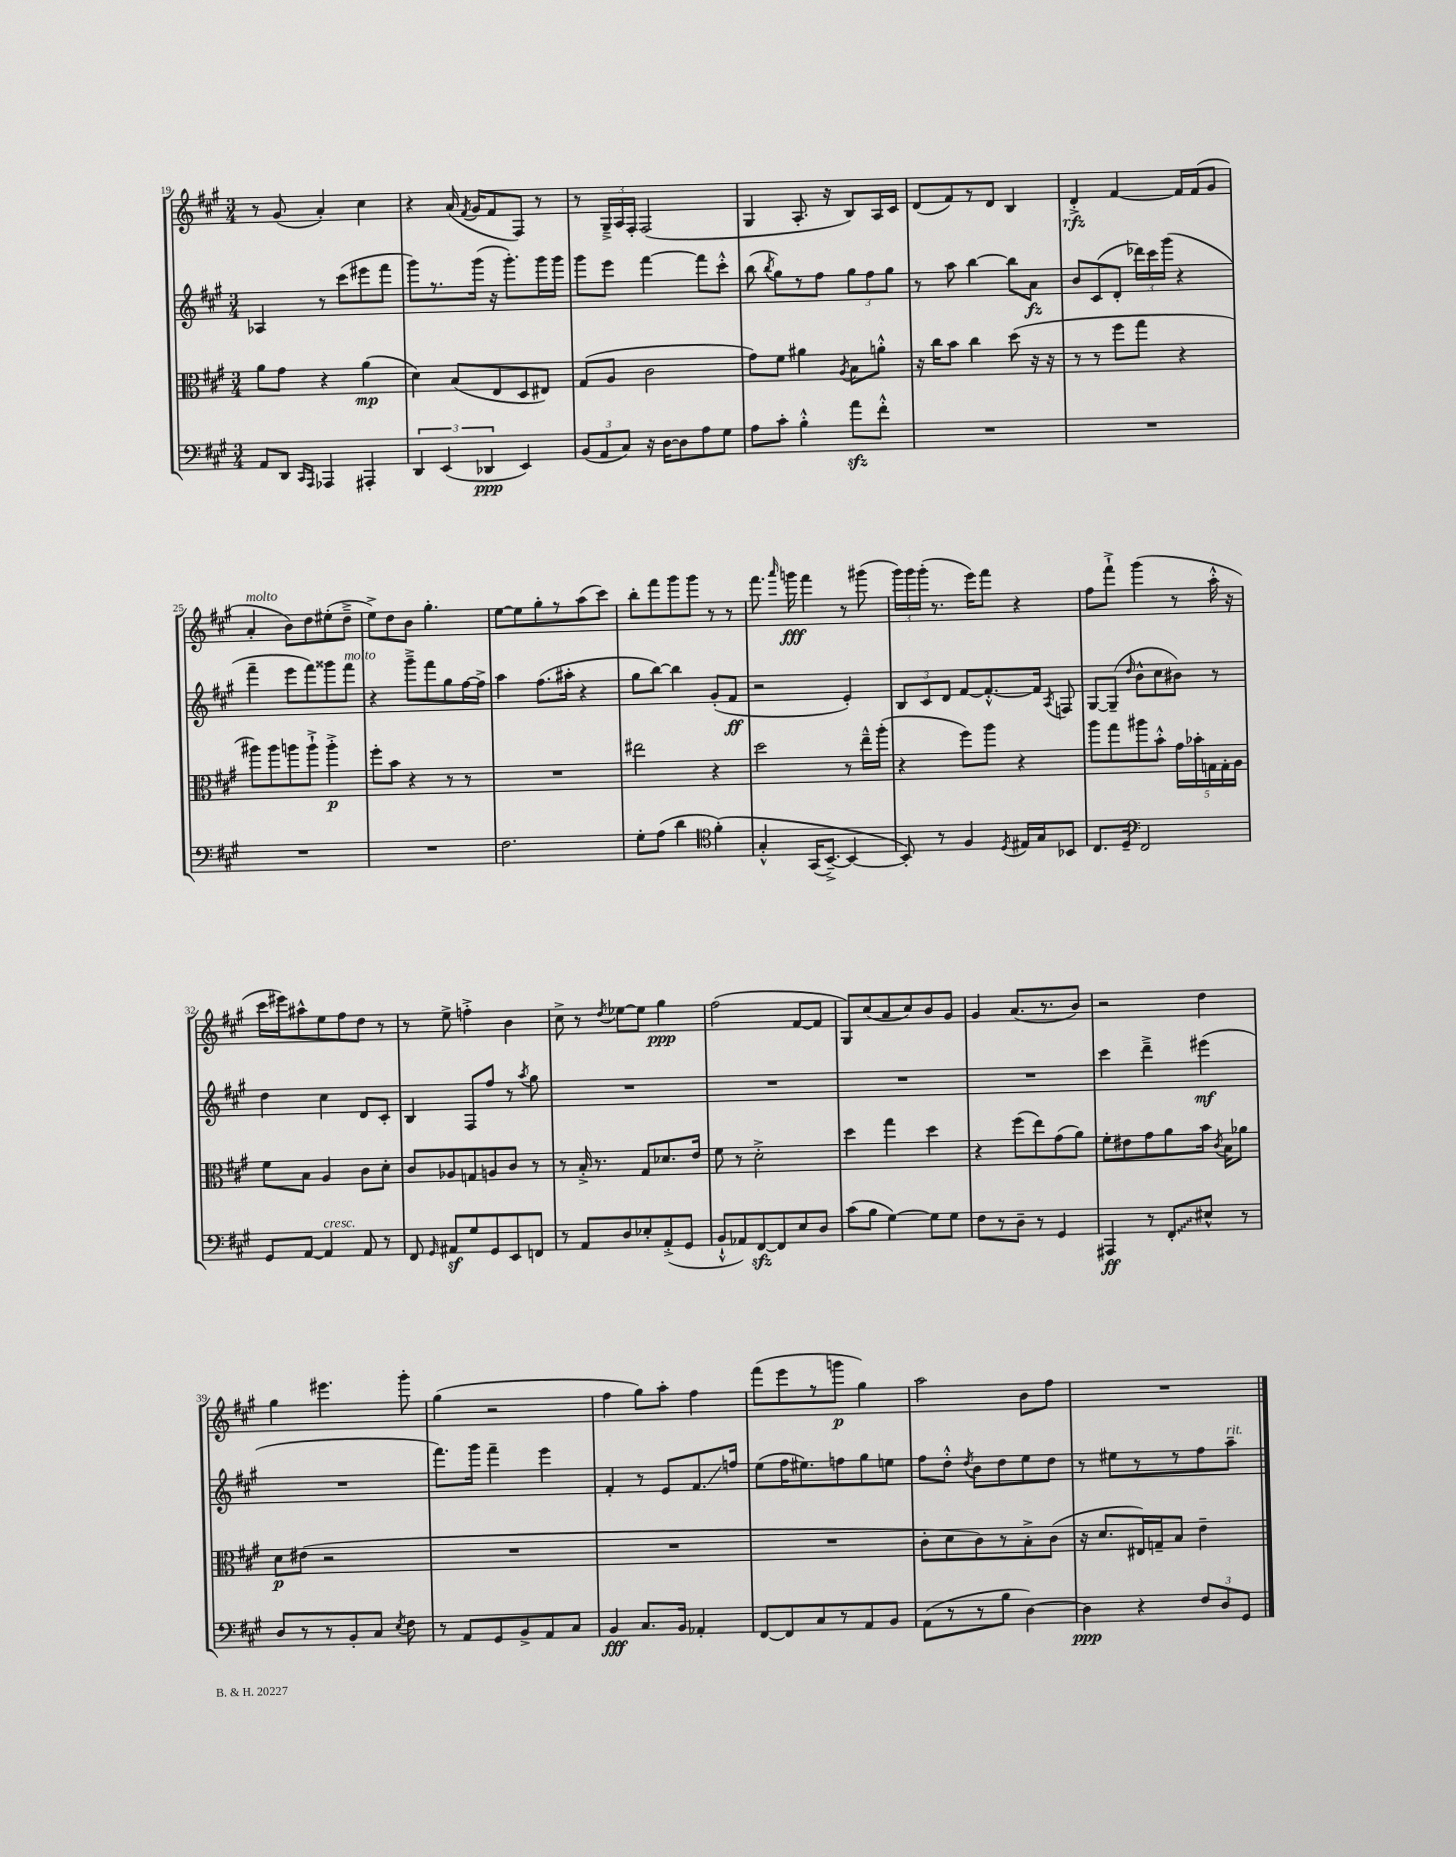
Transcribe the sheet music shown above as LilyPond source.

<<
\new StaffGroup <<
\new Staff = "s0" {
    \clef treble \key a \major \numericTimeSignature \time 3/4
    \autoBeamOff r8 gis'8( a'4-.) cis''4 |
    r4 a'16( \acciaccatura { fis'8 } gis'16[ fis'8 fis8]) r8 |
    r8 \tuplet 3/2 { gis16[---> a16 fis16]-. } fis2( |
    gis4 a8.-. r16 b8[) a16 cis'16] |
    d'8[( fis'8) r8 d'8] b4 |
    d'4-.->\rfz fis'4~ fis'16[ fis'16( gis'8] |
    a'4-.^\markup { \italic "molto" } b'8[) d''8 eis''8-.( d''8]---> |
    e''8[->) d''8 b'8] gis''4.-. |
    e''8[~ e''8 gis''8-. r8 a''8( cis'''8]) |
    b''8[-. fis'''8 gis'''8 gis'''8] r8 r8 |
    fis'''8. \grace { a'''16 } g'''16\fff fis'''4 r8 gis'''8( |
    \tuplet 3/2 { gis'''16[) gis'''16 gis'''16]-.( } r8. e'''16[) fis'''8] r4 |
    fis''8[ fis'''8]-!-> gis'''4( r8 a''16-.-^ r16 |
    cis'''16[ eis'''16) ais''8-^ e''8 fis''8 d''8] r8 |
    r8 e''8-> f''4-.-> b'4 |
    cis''8-> r8 \acciaccatura { d''8 } ees''8[~ ees''8] gis''4\ppp |
    fis''2( fis'8[~ fis'8] |
    gis8[) cis''8( a'8 cis''8) b'8 gis'8] |
    gis'4 a'8.[( r8. b'8]) |
    r2 d''4 |
    gis''4 eis'''4. gis'''8-. |
    gis''4( r2 |
    fis''4 gis''8[) a''8]-. fis''4 |
    fis'''8[( e'''8 r8 g'''8]\p gis''4) |
    a''2 b'8[ fis''8] |
    R2. \bar "|." |
}
\new Staff = "s1" {
    \clef treble \key a \major \numericTimeSignature \time 3/4
    \autoBeamOff aes4 r8 cis'''8[( eis'''8 fis'''8] |
    gis'''8[) r8. gis'''16]( r16 gis'''8.[-.) gis'''16 gis'''16] |
    gis'''8[ e'''8] fis'''4~ fis'''8[ cis'''8]-.-^ |
    b''8( \acciaccatura { b''8 } gis''8[) r8 fis''8] \tuplet 3/2 { gis''8[ fis''8 gis''8] } |
    r8 a''8 b''4~ b''8[ a'8]\fz |
    b'8[ cis'8( d'8]-. \tuplet 3/2 { des'''16[) cis'''16 gis'''16]( } r4 |
    fis'''4-- e'''8[ fis'''8) gisis'''8 fis'''8]^\markup { \italic "molto" } |
    r4 gis'''8[---> fis'''8 gis''8 fis''16~ fis''16]-> |
    a''4 fis''8.[( ais''16]-. r4 |
    gis''8[ b''8]~) b''4 gis'8[-.( fis'8]\ff |
    r2 e'4-.) |
    \tuplet 3/2 { b8[ cis'8 d'8] } fis'8[~ fis'8.~-.-^ fis'16] \acciaccatura { a8 } f8 |
    gis8[~ gis8]--( \grace { d''16 } b'8[-^ cis''8 bis'8]) r8 |
    d''4 cis''4 d'8[ cis'8]-. |
    b4 fis8[ fis''8] r8 \acciaccatura { a''8 } gis''8 |
    R2. |
    R2. |
    R2. |
    R2. |
    cis'''4 d'''4---> eis'''4\mf( |
    R2. |
    fis'''8.[) gis'''16] fis'''4-- e'''4 |
    fis'4-. r8 e'8[ fis'8.\glissando f''16] |
    e''8[( fis''16 eis''8.) f''8 gis''8 e''8] |
    fis''8[ d''8]-.-^ \acciaccatura { d''8 } b'8[ d''8 e''8 d''8] |
    r8 eis''8[ r8 r8 fis''8 a''8]--^\markup { \italic "rit." } \bar "|." |
}
\new Staff = "s2" {
    \clef alto \key a \major \numericTimeSignature \time 3/4
    \autoBeamOff a'8[ gis'8] r4 a'4\mp( |
    d'4) b8[( e8 d8 eis8]) |
    gis8[( a8] cis'2 |
    gis'8[) fis'8] ais'4 \acciaccatura { a8 } b8[ a'8]-.-^ |
    r16 cis''16[ b'8] cis''4 d''8( r16 r16 |
    r8 r8 fis''8[ gis''8] r4 |
    ais''8[) ais''8 a''8 a''8]-!-> a''4-.->\p |
    fis''8[-. b'8] r4 r8 r8 |
    R2. |
    eis''2 r4 |
    d''2 r8 e''16[---^ a''16]-.( |
    r4 fis''8[) a''8] r4 |
    a''8[ gis''8 ais''8 b'8]-.-^ \tuplet 5/4 { gis'16[ bes'16-. g16 g16-. a16] } |
    fis'8[ b8] a4 cis'8[ d'8]-. |
    cis'8[ aes8 g8 a8 cis'8] r8 |
    r8 b16-.-> r8. gis8[ des'8. e'16] |
    fis'8 r8 d'2-.-> |
    d''4 gis''4 d''4 |
    r4 fis''8[( e''8) gis'8( a'8]) |
    fis'8[-. eis'8 gis'8 a'8 b'16] \acciaccatura { cis'8 } b16[ aes'8] |
    d'8[\p eis'8]( r2 |
    R2. |
    R2. |
    R2. |
    cis'8[-. d'8 cis'8) r8 b8-.-> cis'8]( |
    r16 d'8.[ eis16) g16-- b8] e'4-- \bar "|." |
}
\new Staff = "s3" {
    \clef bass \key a \major \numericTimeSignature \time 3/4
    \autoBeamOff a,8[ d,8] \grace { cis,16[ a,,16] } aes,,4 ais,,4-. |
    \tuplet 3/2 { d,4 e,4( des,4\ppp } e,4) |
    \tuplet 3/2 { b,8[( a,8 cis8]) } r16 d16[~ d8 a8 gis8] |
    a8[ cis'8]-. b4-.-^ a'8[\sfz fis'8]-.-^ |
    R2. |
    R2. |
    R2. |
    R2. |
    fis2. |
    gis8[-. a8]( d'4 \clef tenor fis'4-.)\( |
    gis4-.-^ gis,16[( b,8.]~--->) b,4~ |
    b,8-.\) r8 fis4 \acciaccatura { d8 } eis16[ gis16 bes,8] |
    cis8.[ d16]-- \clef bass fis,2 |
    gis,8[ a,8]~ a,4^\markup { \italic "cresc." } a,8 r8 |
    fis,8 \grace { gis,16 } ais,8[\sf gis8 gis,8 e,8 f,8] |
    r8 a,8[ d8 ees8-. a,8-.->( gis,8] |
    b,8[-!-^ aes,8) fis,8~\sfz fis,8 e8 d8] |
    cis'8[( b8] gis4~) gis8[ gis8] |
    fis8[ r8 d8]-- r8 gis,4 |
    ais,,4\ff r8 \once \override Glissando.style = #'zigzag fis,8[-.\glissando eis8]-^ r8 |
    d8[ r8 r8 b,8-. cis8] \acciaccatura { e8 } fis8 |
    r8 a,8[ gis,8 b,8-> a,8 cis8] |
    b,4\fff cis8.[ b,16] aes,4-. |
    fis,8[~ fis,8 cis8 r8 a,8 b,8] |
    a,8[( r8 r8 b8] d4~) |
    d4\ppp r4 \tuplet 3/2 { fis8[ d8 gis,8] } \bar "|." |
}
>>
>>
\layout { \context { \Score currentBarNumber = #19 } }
